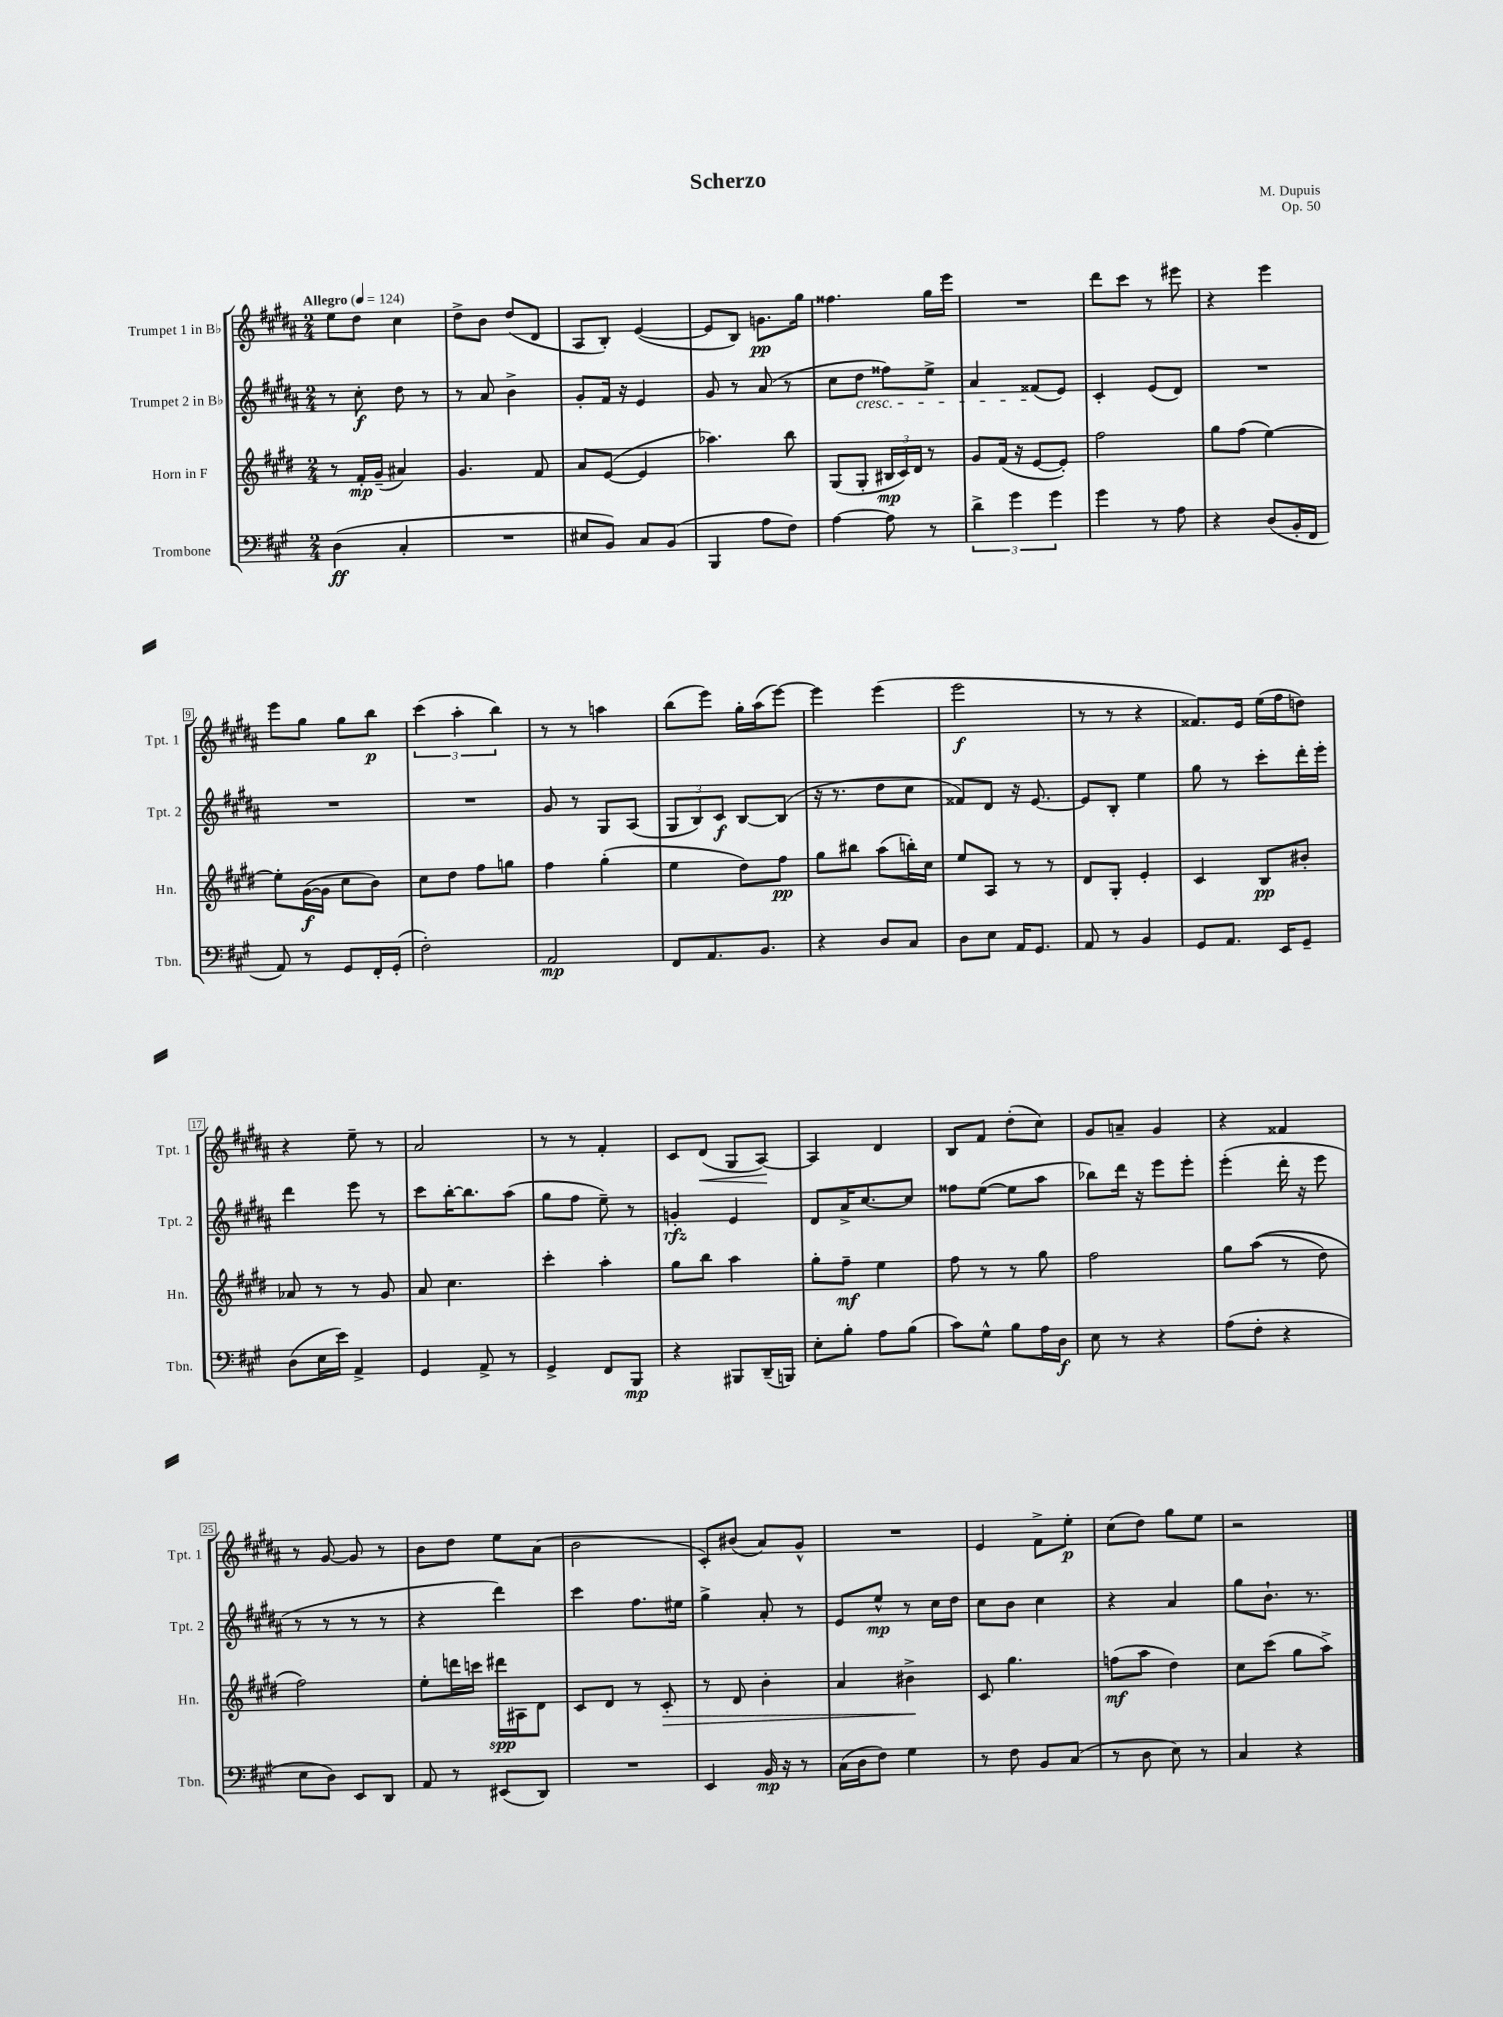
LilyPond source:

\header { title = "Scherzo" composer = "M. Dupuis" opus = "Op. 50" }
<<
\new StaffGroup <<
\new Staff = "s0" \with { instrumentName = "Trumpet 1 in Bb" shortInstrumentName = "Tpt. 1" } {
    \clef treble \key b \major \numericTimeSignature \time 2/4 \tempo "Allegro" 4 = 124
    e''8 dis''8 cis''4 |
    dis''8-> b'8 dis''8( dis'8 |
    ais8 b8-.) e'4~( |
    e'8 b8) g'8.\pp gis''16 |
    fisis''4. gis''16 e'''16 |
    R2 |
    dis'''8 cis'''8 r8 eis'''8 |
    r4 e'''4 |
    e'''8 gis''8 gis''8 b''8\p |
    \tuplet 3/2 { cis'''4( ais''4-. b''4) } |
    r8 r8 a''4 |
    b''8( e'''8) gis''16-. ais''16( e'''8~) |
    e'''4 e'''4( |
    e'''2\f |
    r8 r8 r4 |
    fisis'8.) e'16 e''16( fis''16 d''8) |
    r4 e''8-- r8 |
    ais'2 |
    r8 r8 fis'4-. |
    cis'8 dis'8\<( gis8 ais8~\!) |
    ais4 dis'4 |
    b8 fis'8 dis''8-.( cis''8) |
    gis'8 a'8-- gis'4 |
    r4 fisis'4 |
    r8 gis'8~ gis'8 r8 |
    b'8 dis''8 e''8 ais'8( |
    b'2 |
    cis'8-.) bis'8( ais'8) gis'8-^ |
    R2 |
    e'4 fis'8-> e''8-.\p |
    cis''8( dis''8) gis''8 e''8 |
    r2 \bar "|." |
}
\new Staff = "s1" \with { instrumentName = "Trumpet 2 in Bb" shortInstrumentName = "Tpt. 2" } {
    \clef treble \key b \major \numericTimeSignature \time 2/4
    r8 cis''8-.\f dis''8 r8 |
    r8 ais'8 b'4-> |
    gis'8-. fis'16 r16 e'4 |
    gis'8 r8 ais'8( r8 |
    cis''8 dis''8\cresc fisis''8) e''8-> |
    ais'4 fisis'8\!( e'8) |
    cis'4-. e'8( dis'8) |
    R2 |
    R2 |
    R2 |
    gis'8 r8 gis8 ais8( |
    \tuplet 3/2 { gis8 b8) cis'8\f } b8~ b8( |
    r16 r8. dis''8 cis''8 |
    fisis'8) dis'8 r16 e'8.~ |
    e'8 b8-. e''4 |
    gis''8 r8 cis'''8-. dis'''16-. e'''16-. |
    dis'''4 e'''8 r8 |
    cis'''8 b''16~-. b''8. ais''8( |
    gis''8 fis''8 e''8--) r8 |
    g'4-.\rfz e'4 |
    dis'8 ais'16-> cis''8.~ cis''8 |
    fisis''8 e''8~( e''8 ais''8 |
    bes''8) dis'''16 r16 e'''8 e'''8-. |
    e'''4-.( dis'''16-. r16 e'''8 |
    r8 r8 r8 r8 |
    r4 dis'''4) |
    cis'''4 fis''8. eis''16 |
    gis''4-> ais'8-. r8 |
    e'8 e''8-^\mp r8 cis''16 dis''16 |
    cis''8 b'8 cis''4 |
    r4 ais'4 |
    gis''8 b'8.-! r8. \bar "|." |
}
\new Staff = "s2" \with { instrumentName = "Horn in F" shortInstrumentName = "Hn." } {
    \clef treble \key e \major \numericTimeSignature \time 2/4
    r8 fis'16-.\mp gis'16--( ais'4) |
    gis'4. fis'8 |
    a'8 e'8~( e'4 |
    aes''4.) b''8 |
    gis8( gis8-. \tuplet 3/2 { bis16\mp cis'16) dis'16 } r8 |
    gis'8 fis'16( r16 e'8~ e'8-.) |
    fis''2 |
    gis''8 fis''8( e''4~) |
    e''8-. gis'16~\f( gis'16 cis''8 b'8) |
    cis''8 dis''8 fis''8 g''8 |
    fis''4 gis''4-.( |
    e''4 dis''8) fis''8\pp |
    gis''8 bis''8 a''8( b''16-.) cis''16 |
    e''8 a8 r8 r8 |
    dis'8 gis8-. e'4-. |
    cis'4 b8\pp bis'8-. |
    aes'8 r8 r8 gis'8 |
    a'8 cis''4. |
    cis'''4-. a''4-. |
    gis''8 b''8 a''4 |
    gis''8-. fis''8--\mf e''4 |
    fis''8 r8 r8 gis''8 |
    fis''2 |
    gis''8 a''8(\( r8 dis''8) |
    fis''2\) |
    e''8-. d'''16 c'''16 dis'''16\spp ais16 dis'8 |
    cis'8 dis'8 r8 cis'8-.\> |
    r8 dis'8 b'4-. |
    a'4 bis'4->\! |
    cis'8 gis''4. |
    f''8\mf( a''8 dis''4) |
    cis''8 cis'''8( gis''8 a''8->) \bar "|." |
}
\new Staff = "s3" \with { instrumentName = "Trombone" shortInstrumentName = "Tbn." } {
    \clef bass \key a \major \numericTimeSignature \time 2/4
    d4\ff( cis4-. |
    R2 |
    eis8 b,8) cis8 b,8( |
    b,,4 a8 fis8) |
    a4~ a8 r8 |
    \tuplet 3/2 { d'4-> gis'4 gis'4 } |
    gis'4 r8 a8 |
    r4 d8( b,16-. fis,16 |
    a,8) r8 gis,8 fis,16-. gis,16-.( |
    fis2-.) |
    a,2\mp |
    fis,8 a,8. b,8. |
    r4 d8 cis8 |
    d8 e8 a,16 gis,8. |
    a,8 r8 b,4 |
    gis,8 a,8. e,16 gis,8-- |
    d8( e16 e'16) a,4-> |
    gis,4 a,8-> r8 |
    gis,4-> fis,8 b,,8\mp |
    r4 bis,,8 d,16--( b,,16) |
    e8-. b8-. a8 b8( |
    cis'8) gis8-^ b8 a16 d16\f |
    e8 r8 r4 |
    a8( fis8-. r4 |
    e8 d8) e,8 d,8 |
    a,8 r8 eis,8( d,8) |
    R2 |
    e,4 b,16\mp r16 r8 |
    cis16( d16 fis8) gis4 |
    r8 fis8 b,8 cis8( |
    r8 d8 e8) r8 |
    cis4 r4 \bar "|." |
}
>>
>>
\layout { \context { \Score \override BarNumber.stencil = #(make-stencil-boxer 0.1 0.3 ly:text-interface::print) } }
